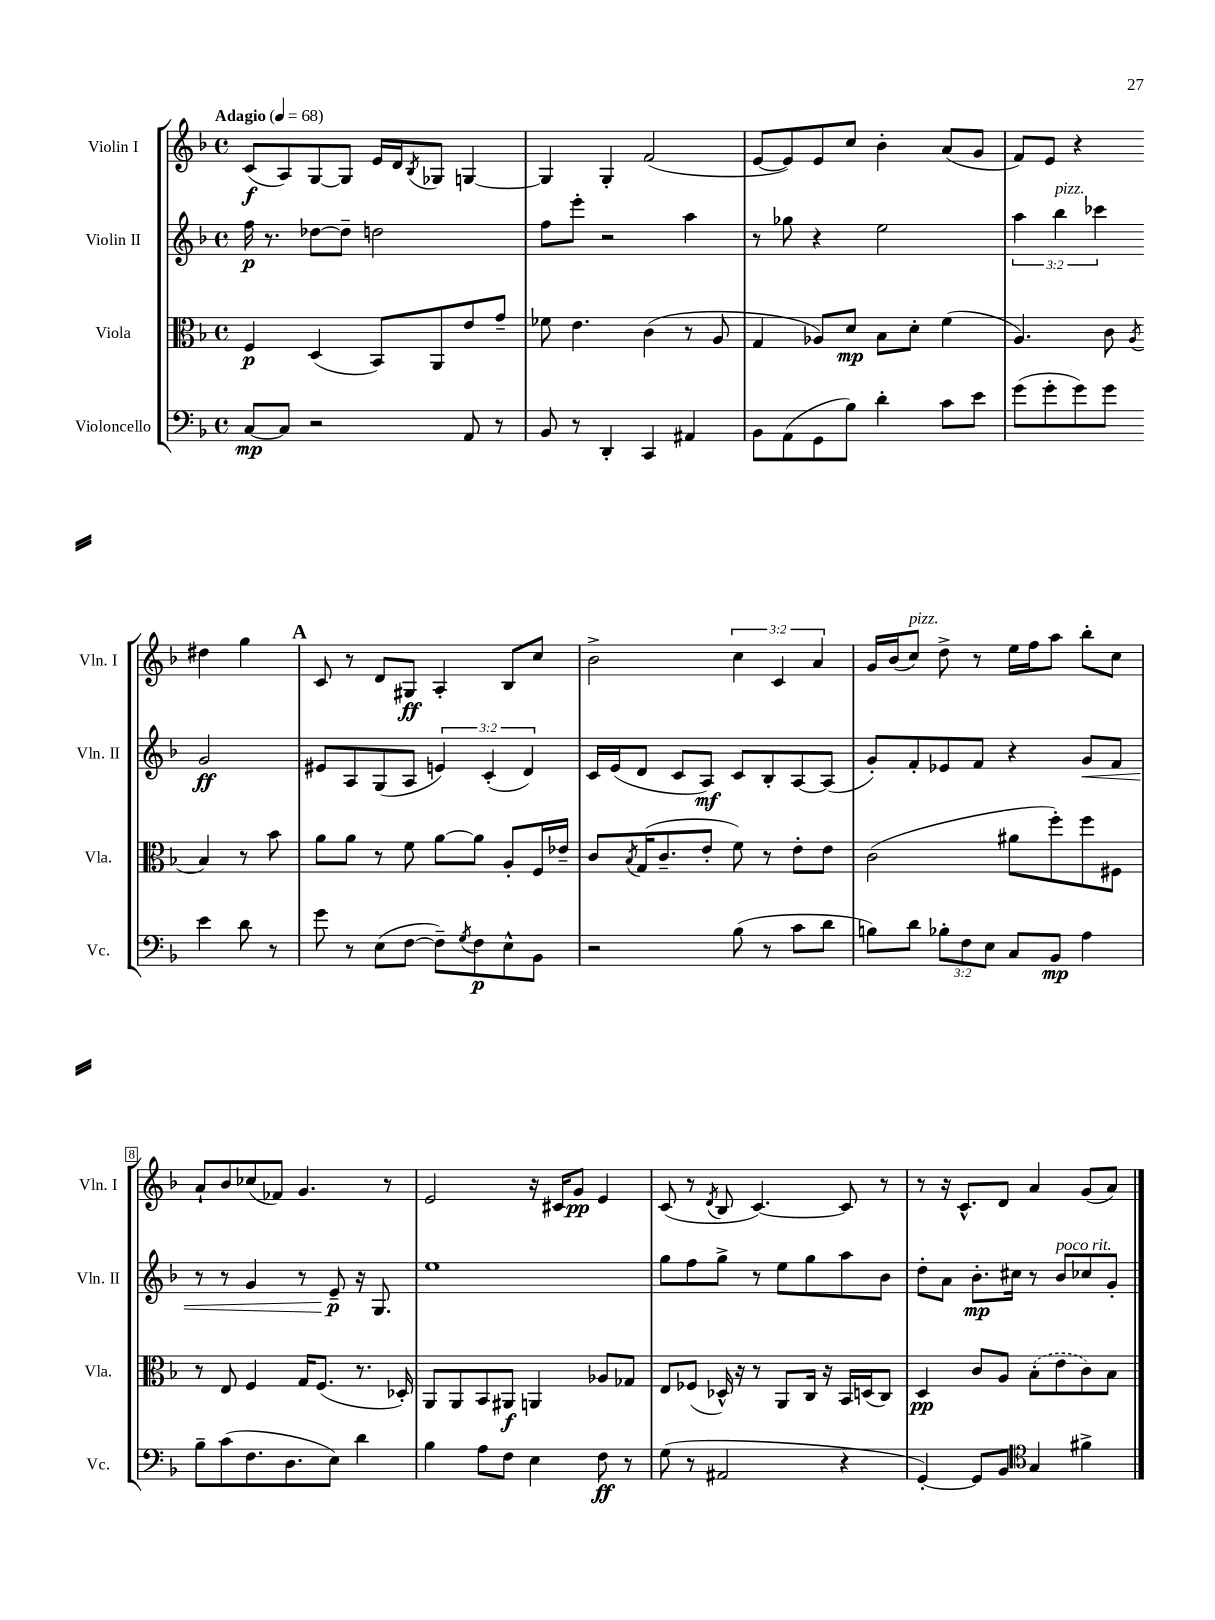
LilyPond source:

<<
\new StaffGroup <<
\new Staff = "s0" \with { instrumentName = "Violin I" shortInstrumentName = "Vln. I" } {
    \clef treble \key f \major \defaultTimeSignature \time 4/4 \override Staff.TupletNumber.text = #tuplet-number::calc-fraction-text \tempo "Adagio" 4 = 68
    c'8\f( a8) g8~ g8 e'16 d'16 \acciaccatura { bes8 } ges8 g4~ |
    g4 g4-. f'2( |
    e'8~ e'8) e'8 c''8 bes'4-. a'8( g'8 |
    f'8) e'8 r4 dis''4 g''4 |
    \mark \markup { \bold "A" } c'8 r8 d'8 gis8\ff a4-. bes8 c''8 |
    bes'2-> \tuplet 3/2 { c''4 c'4 a'4 } |
    g'16 bes'16( c''8^\markup { \italic "pizz." }) d''8-> r8 e''16 f''16 a''8 bes''8-. c''8 |
    a'8-! bes'8 ces''8( fes'8) g'4. r8 |
    e'2 r16 cis'16 g'8\pp e'4 |
    c'8( r8 \acciaccatura { d'8 } bes8 c'4.~) c'8 r8 |
    r8 r16 c'8.-^ d'8 a'4 g'8( a'8) \bar "|." |
}
\new Staff = "s1" \with { instrumentName = "Violin II" shortInstrumentName = "Vln. II" } {
    \clef treble \key f \major \defaultTimeSignature \time 4/4 \override Staff.TupletNumber.text = #tuplet-number::calc-fraction-text
    f''16\p r8. des''8~ des''8-- d''2 |
    f''8 e'''8-. r2 a''4 |
    r8 ges''8 r4 e''2 |
    \tuplet 3/2 { a''4 bes''4^\markup { \italic "pizz." } ces'''4 } g'2\ff |
    \mark \markup { \bold "A" } eis'8 a8 g8( a8 \tuplet 3/2 { e'4) c'4-.( d'4) } |
    c'16 e'16( d'8 c'8 a8\mf) c'8 bes8-. a8~ a8( |
    g'8-.) f'8-. ees'8 f'8 r4 g'8\< f'8 |
    r8 r8 g'4 r8 e'8--\p\! r16 g8. |
    e''1 |
    g''8 f''8 g''8-> r8 e''8 g''8 a''8 bes'8 |
    d''8-. a'8 bes'8.-.\mp cis''16 r8 bes'8^\markup { \italic "poco rit." } ces''8 g'8-. \bar "|." |
}
\new Staff = "s2" \with { instrumentName = "Viola" shortInstrumentName = "Vla." } {
    \clef alto \key f \major \defaultTimeSignature \time 4/4
    f4\p d4( bes,8) a,8 e'8 g'8-- |
    fes'8 e'4. c'4( r8 a8 |
    g4 aes8) d'8\mp bes8 d'8-. f'4( |
    a4.) c'8 \acciaccatura { a8 } bes4 r8 bes'8 |
    \mark \markup { \bold "A" } a'8 a'8 r8 f'8 a'8~ a'8 a8-. f16 ees'16-- |
    c'8 \acciaccatura { bes8 } g16( c'8.-- e'8-. f'8) r8 e'8-. e'8 |
    c'2( ais'8 f''8-.) f''8 fis8 |
    r8 e8 f4 g16 f8.( r8. des16-.) |
    a,8 a,8 bes,8 ais,8\f a,4 aes8 ges8 |
    e8 fes8( des16-^) r16 r8 a,8 c16 r16 bes,16 d16( c8) |
    d4\pp c'8 a8 \once \slurDashed bes8-.( e'8 c'8) bes8 \bar "|." |
}
\new Staff = "s3" \with { instrumentName = "Violoncello" shortInstrumentName = "Vc." } {
    \clef bass \key f \major \defaultTimeSignature \time 4/4 \override Staff.TupletNumber.text = #tuplet-number::calc-fraction-text
    c8~\mp c8 r2 a,8 r8 |
    bes,8 r8 d,4-. c,4 ais,4 |
    bes,8 a,8( g,8 bes8) d'4-. c'8 e'8 |
    g'8( g'8-. g'8) g'8 e'4 d'8 r8 |
    \mark \markup { \bold "A" } g'8 r8 e8( f8~ f8--) \acciaccatura { g8 } f8\p e8-^ bes,8 |
    r2 bes8( r8 c'8 d'8 |
    b8) d'8 \tuplet 3/2 { bes8-. f8 e8 } c8 bes,8\mp a4 |
    bes8-- c'8( f8. d8. e8) d'4 |
    bes4 a8 f8 e4 f8\ff r8 |
    g8( r8 ais,2 r4 |
    g,4~-.) g,8 bes,8 \clef tenor g4 fis'4-> \bar "|." |
}
>>
>>
\layout { \context { \Score \override BarNumber.stencil = #(make-stencil-boxer 0.1 0.3 ly:text-interface::print) } }
